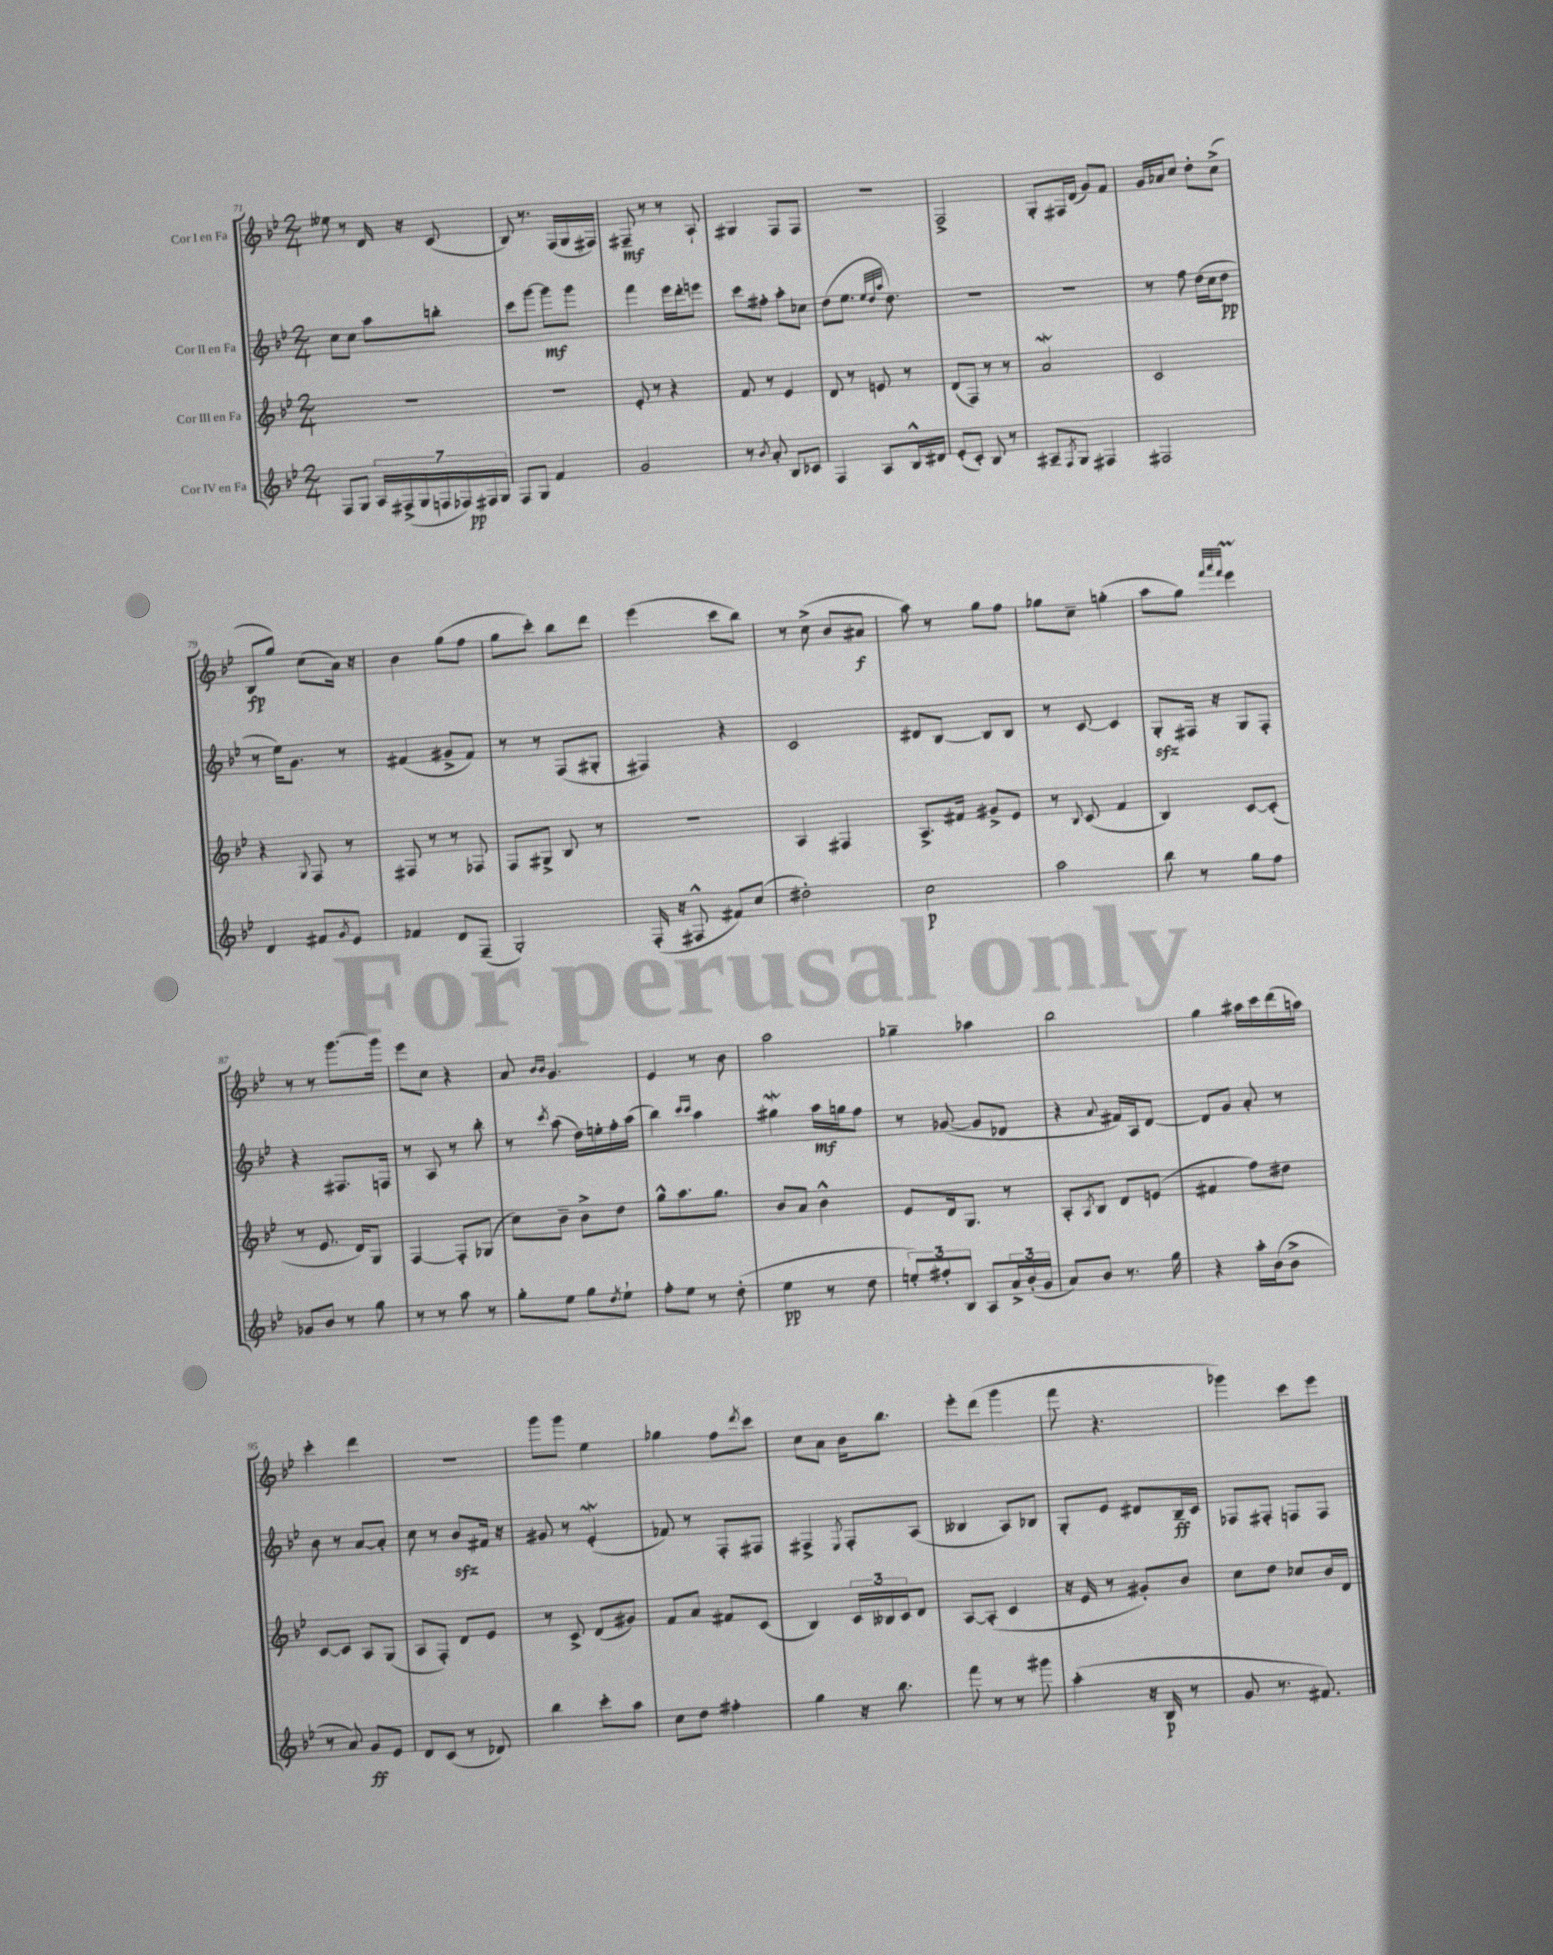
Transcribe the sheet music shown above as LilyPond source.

<<
\new StaffGroup <<
\new Staff = "s0" \with { instrumentName = "Cor I en Fa" } {
    \clef treble \key bes \major \numericTimeSignature \time 2/4
    eeses''8 r8 d'16 r16 c'8( |
    bes8) r8. f16( g16 fis16) |
    fis8--\mf r8 r8 a8-! |
    gis4 f8 f8 |
    R2 |
    f2-> |
    g8-. fis16 d'16( g'8) f'8 |
    g'16 aes'16 c''8 d''8-. c''8->( |
    bes8\fp g''8) c''8( a'16) r16 |
    bes'4 g''8( f''8 |
    g''8 c'''8-.) bes''8 d'''8 |
    ees'''4( c'''8 bes''8) |
    r8 c''8->( bes'8 ais'8\f |
    a''8) r8 g''8 f''8 |
    ges''8 c''8-- g''4-.( |
    a''8 g''8) \grace { f'''32 a'''32 f'''32 } ees'''4\prall |
    r8 r8 g'''8.~ g'''16 |
    ees'''8 c''8 r4 |
    a'8 \grace { bes'16 bes'16 } g'4. |
    ees'4 r8 bes'8 |
    a''2 |
    ges''4-- aes''4 |
    bes''2 |
    g''4 ais''16 c'''16 d'''16( a''16) |
    c'''4-. d'''4 |
    R2 |
    g'''8 g'''8 ees''4 |
    ges''4 f''8 \acciaccatura { d'''8 } c'''8 |
    c''8 a'8 bes'16 bes''8. |
    ees'''8-. d'''8( g'''4 |
    f'''8 r4. |
    ges'''4) c'''8 ees'''8 \bar "|." |
}
\new Staff = "s1" \with { instrumentName = "Cor II en Fa" } {
    \clef treble \key bes \major \numericTimeSignature \time 2/4
    c''8 c''8 a''8 b''8-. |
    c'''8 g'''8~ g'''8\mf g'''8 |
    f'''4 ees'''16 d'''16-. e'''8 |
    c'''8 fis''8-. a''8-. ces''8 |
    d''8( ees''8. \grace { ees''32 d''32 a''32 } d''8.) |
    R2 |
    R2 |
    r8 f''8 d''16( c''16 d''8\pp |
    r8 ees''16) g'8. r8 |
    fis'4( gis'8-> fis'8) |
    r8 r8 f8( gis8-. |
    fis4) r4 |
    c'2 |
    dis'8 bes8~ bes8 bes8 |
    r8 c'8~ c'4 |
    g8-.\sfz fis16 r16 g8 fis8-. |
    r4 fis8. f16 |
    r8 a8 r8 bes''8-. |
    r8 \acciaccatura { c'''8 } a''8( d''16) e''16-. f''16-. a''16( |
    bes''4) \grace { c'''16 c'''16 } a''4 |
    gis''4\mordent a''16\mf g''16 f''8 |
    r8 ges'8~( ges'8 des'8 |
    r4 \appoggiatura { a'8 } fis'16) a16 d'8~ |
    d'8 g'8 a'8-. r8 |
    bes'8 r8 a'8~ a'8-. |
    c''8 r8 bes'8\sfz fis'16 r16 |
    gis'8 r8 ees'4-.\mordent( |
    fes'8) r8 f8-. fis8 |
    fis4-> \acciaccatura { ees8 } fis8-. a8( |
    beses4 a8) bes8 |
    g8-. ees'8 dis'8 bes16--\ff c'16 |
    fes8 fis8-. f8 f8 \bar "|." |
}
\new Staff = "s2" \with { instrumentName = "Cor III en Fa" } {
    \clef treble \key bes \major \numericTimeSignature \time 2/4
    R2 |
    R2 |
    ees'8-. r8 r4 |
    f'8 r8 ees'4 |
    d'8 r8 e'8 r8 |
    d'8( f8) r8 r8 |
    a'2\mordent |
    c'2 |
    r4 \appoggiatura { g8 } f8 r8 |
    fis8 r8 r8 fes8 |
    f8 gis8-> bes8 r8 |
    r2 |
    a4 fis4 |
    a8.-> fis'16 gis'8-> ees'8 |
    r8 \appoggiatura { bes8 } c'8( f'4 |
    bes4) c'8~ c'8-.( |
    r8 ees'8. d'16) g8 |
    f4~ f8-. ges8( |
    c''8) bes'8-- bes'8-> d''8 |
    g''8-^ a''8. g''8. |
    bes'8 a'8 bes'4-^ |
    ees'8 d'16 g8. r8 |
    a8-. \acciaccatura { a8 } bes8 d'8 e'8( |
    fis'4 f''8) dis''8 |
    c'8~ c'8 a8 g8( |
    a8 f8-.) d'8 ees'8 |
    r8 c'8-> d'8( gis'8) |
    f'8 a'8 fis'8 c'8( |
    bes4) \tuplet 3/2 { c'16 beses16 c'16 } d'8 |
    a8~ a8-.( c'4 |
    r16 ees'16 r8 gis'8-.) bes'8 |
    c''8 d''8 ces''8 bes'16 d'16 \bar "|." |
}
\new Staff = "s3" \with { instrumentName = "Cor IV en Fa" } {
    \clef treble \key bes \major \numericTimeSignature \time 2/4
    f8 g8 \tuplet 7/4 { a16 fis16->( g16 f16 fes16) fis16\pp g16 } |
    f8 g8 f'4 |
    g'2 |
    r8 \acciaccatura { bes'8 } a'8-. bes8 ces'8 |
    f4 a8 bes16-^ dis'16 |
    ees'8-.( c'8-.) bes8 r8 |
    ais8-- \acciaccatura { f8 } g8 fis4 |
    fis2 |
    d'4 fis'8 \acciaccatura { g'8 } ees'8 |
    fes'4 d'8 f8--( |
    g2-.) |
    f16-.( r16 fis8-^ fis'8) c''8( |
    dis''2-.) |
    c''2\p |
    a''2 |
    bes''8 r8 g''8 f''8 |
    ges'8 bes'8 r8 g''8 |
    r8 r8 a''8 r8 |
    g''8-. ees''8 g''8 \acciaccatura { d''8 } ees''8-! |
    f''8-. ees''8 r8 d''8-.( |
    ees''4\pp r8 d''8 |
    \tuplet 3/2 { e''8-.) fis''8-. bes8 } a8 \tuplet 3/2 { a'16-> bes'16-.( g'16 } |
    a'8) bes'8 r8. g''16 |
    r4 a''16-. bes'16( bes'8-> |
    r8 a'8) g'8\ff ees'8 |
    d'8 c'8( r8 des'8) |
    bes''4 c'''8-. a''8 |
    c''8 d''8 fis''4-. |
    g''4 r16 bes''8. |
    f'''8 r8 r8 gis'''8 |
    a''4-.( r16 bes16\p r8 |
    g'8 r8. fis'8.) \bar "|." |
}
>>
>>
\layout { \context { \Score currentBarNumber = #71 } }
